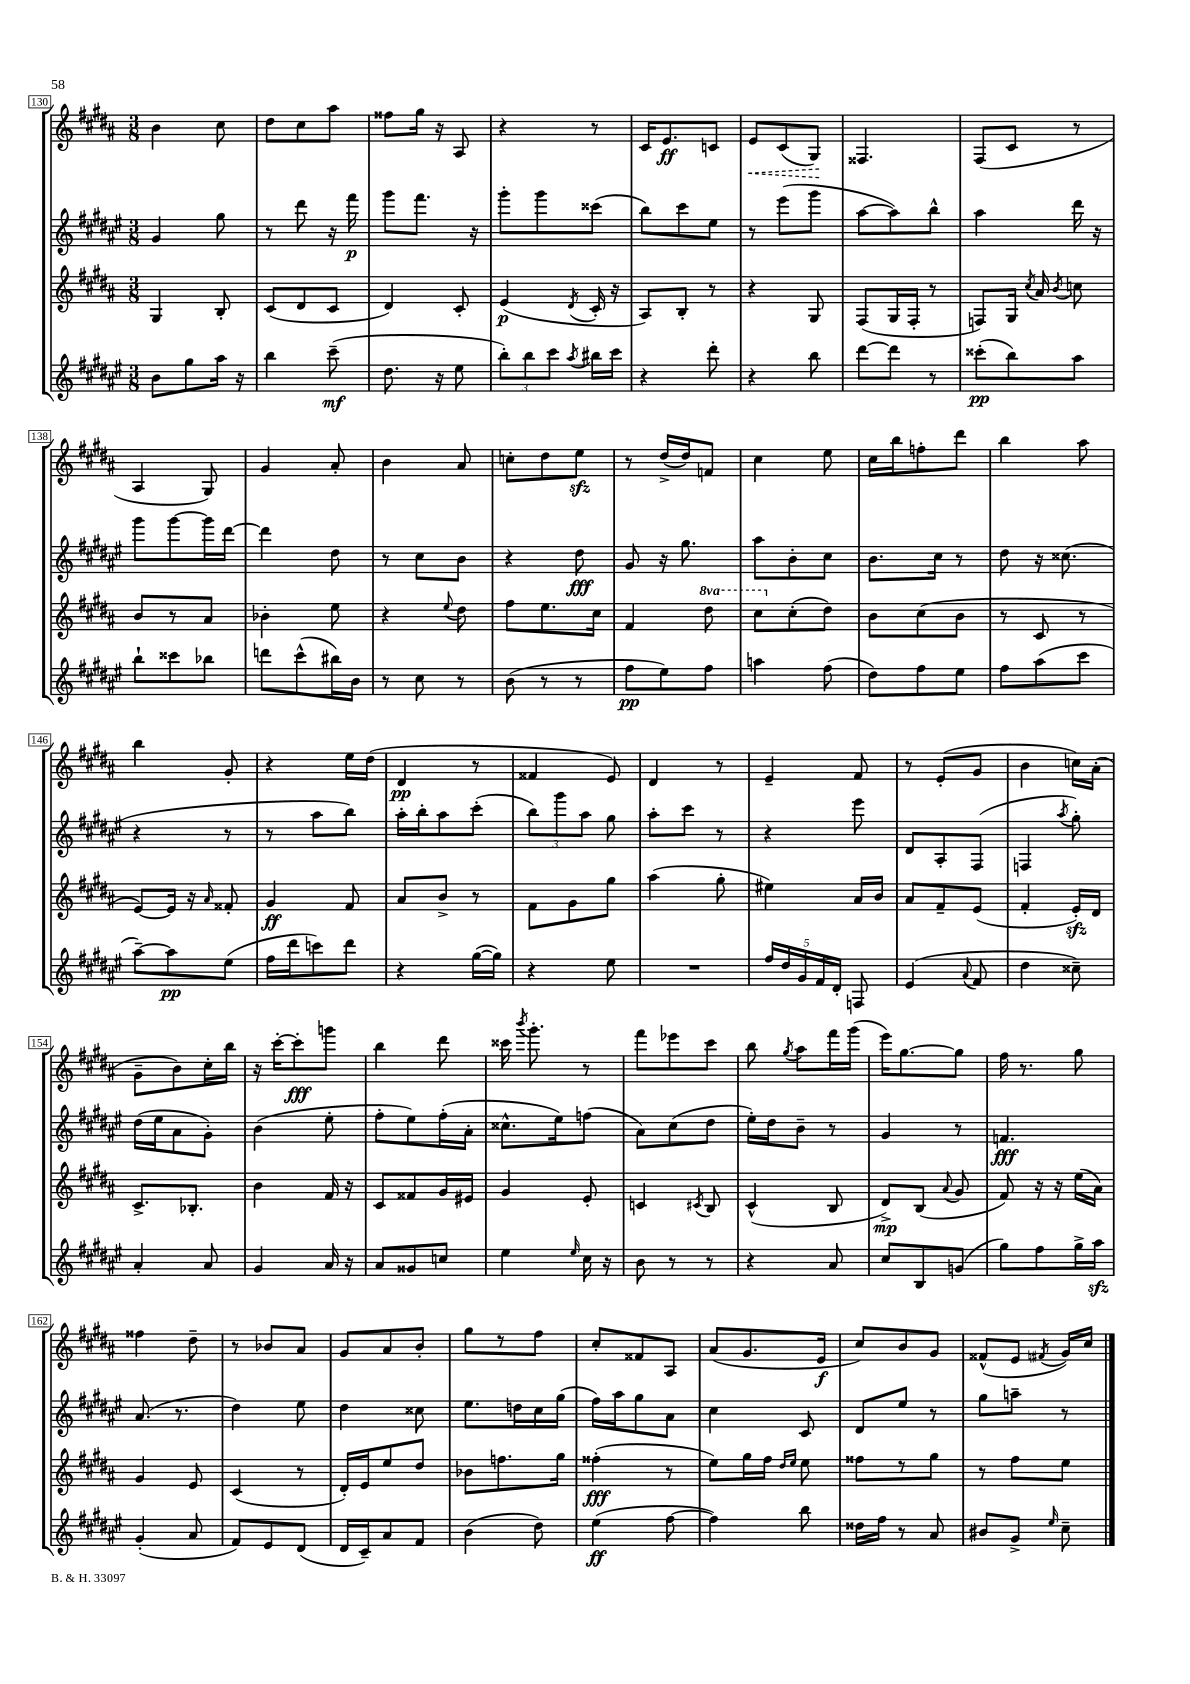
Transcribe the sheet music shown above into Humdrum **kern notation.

**kern	**kern	**kern	**kern
*staff4	*staff3	*staff2	*staff1
*clefG2	*clefG2	*clefG2	*clefG2
*k[f#c#g#d#a#e#]	*k[f#c#g#d#a#]	*k[f#c#g#d#a#e#]	*k[f#c#g#d#a#]
*M3/8	*M3/8	*M3/8	*M3/8
8b	4G#	4g#	4b
8gg#	.	.	.
16aa#	8B'	8gg#	8cc#
16r	.	.	.
=	=	=	=
4bb	(8c#	8r	8dd#
.	8d#	8ddd#	8cc#
(8ccc#~	8c#	16r	8aa#
.	.	16fff#	.
=	=	=	=
8.dd#	4d#)	8ggg#	8ff##
.	.	8.fff#	16gg#
16r	.	.	16r
8ee#	8c#'	.	8A#
.	.	16r	.
=	=	=	=
12bb')	(4e	8ggg#'	4r
12bb	.	.	.
.	.	8ggg#	.
12ccc#	.	.	.
8qaa#	8qd#	.	.
16bb#	16c#'	(8ccc##	8r
16ccc#	16r	.	.
=	=	=	=
4r	8A#)	8bb)	16c#
.	.	.	8.e
.	8B'	8ccc#	.
8ddd#'	8r	8ee#	8c
=	=	=	=
4r	4r	8r	8e
.	.	(8eee#	(8c#
8bb	8G#	8ggg#	8G#)
=	=	=	=
[8ddd#	(8F#	[8aa#	4.F##
8ddd#]	16G#	8aa#])	.
.	16F#'	.	.
8r	8r	8bb^^	.
=	=	=	=
(8ccc##'	8F)	4aa#	(8F#
8bb)	16G#	.	8c#
.	8qcc#	.	.
.	16a#	.	.
.	8qb	.	.
8aa#	8cc	16ddd#	8r
.	.	16r	.
=	=	=	=
8bb`	8b	8ggg#	4A#
8ccc##	8r	[8ggg#	.
8bb-	8a#	16ggg#]	8G#)
.	.	[16ddd#	.
=	=	=	=
8ddd	4b-'	4ddd#]	4g#
(8ccc#^^	.	.	.
16bb#)	8ee	8dd#	8a#'
16b	.	.	.
=	=	=	=
8r	4r	8r	4b
8cc#	.	8cc#	.
.	8qqee	.	.
8r	8dd#	8b	8a#
=	=	=	=
(8b	8ff#	4r	8cc'
8r	8.ee	.	8dd#
8r	.	8dd#	8ee
.	16cc#	.	.
=	=	=	=
8ff#	4f#	8g#	8r
8ee#)	.	16r	(16dd#^
.	.	8.gg#	16dd#)
8ff#	8ddd#	.	8f
=	=	=	=
4aa	8ccc#	8aa#	4cc#
.	(8cc#'	8b'	.
(8ff#	8dd#)	8cc#	8ee
=	=	=	=
8dd#)	8b	8.b	16cc#
.	.	.	16bb
8ff#	(8cc#	.	8ff'
.	.	16cc#	.
8ee#	8b	8r	8ddd#
=	=	=	=
8ff#	8r	8dd#	4bb
(8aa#	8c#	16r	.
.	.	(8.cc##	.
8ccc#	8r	.	8aa#
=	=	=	=
[8aa#~)	[8e)	4r	4bb
8aa#]	16e]	.	.
.	16r	.	.
.	16qqa#	.	.
(8ee#	8f##'	8r	8g#'
=	=	=	=
16ff#	4g#	8r	4r
16ddd#	.	.	.
8ccc)	.	8aa#	.
8ddd#	8f#	8bb)	16ee
.	.	.	(16dd#
=	=	=	=
4r	8a#	16aa#'	4d#
.	.	16bb'	.
.	8b^	8aa#	.
([16gg#	8r	(8ccc#'	8r
16gg#])	.	.	.
=	=	=	=
4r	8f#	12bb)	4f##
.	.	12ggg#	.
.	8g#	.	.
.	.	12aa#	.
8ee#	8gg#	8gg#	8e)
=	=	=	=
4.r	(4aa#	8aa#'	4d#
.	.	8ccc#	.
.	8gg#'	8r	8r
=	=	=	=
20ff#	4ee#)	4r	4e~
20dd#	.	.	.
20g#	.	.	.
20f#	.	.	.
20d#'	.	.	.
8F	16a#	8eee#	8f#
.	16b	.	.
=	=	=	=
(4e#	8a#	8d#	8r
.	8f#~	8A#'	(8e'
8qqa#	.	.	.
8f#	(8e	(8F#	8g#
=	=	=	=
4dd#	4f#'	4F	4b
.	.	8qaa#	.
8cc##~)	16e')	8gg#')	16cc)
.	16d#	.	(16a#'
=	=	=	=
4a#'	8.c#^	(16dd#	8g#~
.	.	16ee#	.
.	.	8a#	8b)
.	8.B-'	.	.
8a#	.	8g#')	16cc#'
.	.	.	16bb
=	=	=	=
4g#	4b	(4b	16r
.	.	.	[16ccc#'
.	.	.	8ccc#']
16a#	16f#	8ee#'	8ggg
16r	16r	.	.
=	=	=	=
8a#	8c#	8ff#'	4bb
8g##	8f##	8ee#)	.
8cc	16g#	(16ff#'	8ddd#
.	16e#	16a#'	.
=	=	=	=
4ee#	4g#	8.cc##^^	16ccc##
.	.	.	8qbbb
.	.	.	8.ggg#'
.	.	16ee#)	.
16qqee#	.	.	.
16cc#	8e'	(8ff	8r
16r	.	.	.
=	=	=	=
8b	4c	8a#)	8fff#
8r	.	(8cc#	8eee-
.	8qc#	.	.
8r	8B	8dd#	8ccc#
=	=	=	=
4r	(4c#^^	16ee#')	8bb
.	.	16dd#	.
.	.	.	8qgg#
.	.	8b~	8aa#
8a#	8B	8r	16fff#
.	.	.	(16ggg#
=	=	=	=
8cc#	8d#^)	4g#	16eee)
.	.	.	[8.gg#
8B	(8B	.	.
.	8qqa#	.	.
(8g	8g#	8r	8gg#]
=	=	=	=
8gg#)	8f#)	4.f	16ff#
.	.	.	8.r
8ff#	16r	.	.
.	16r	.	.
16gg#^	(16ee	.	8gg#
16aa#	16a#)	.	.
=	=	=	=
(4g#'	4g#	(8.a#	4ff##
.	.	8.r	.
8a#	8e	.	8dd#~
=	=	=	=
8f#)	(4c#	4dd#)	8r
8e#	.	.	8b-
(8d#	8r	8ee#	8a#
=	=	=	=
16d#	16d#')	4dd#	8g#
16c#~)	16e	.	.
8a#	8ee	.	8a#
8f#	8dd#	8cc##	8b'
=	=	=	=
(4b	8b-	8.ee#	8gg#
.	8.ff	.	8r
.	.	16dd	.
8dd#)	.	16cc#	8ff#
.	16gg#	(16gg#	.
=	=	=	=
(4ee#	(4ff##'	16ff#)	8cc#'
.	.	16aa#	.
.	.	8gg#	8f##
[8ff#	8r	8a#	8A#
=	=	=	=
4ff#])	8ee)	4cc#	(8a#
.	16gg#	.	8.g#
.	16ff#	.	.
.	16qqdd#	.	.
.	16qqee	.	.
8bb	8ee	8c#	.
.	.	.	16e
=	=	=	=
16dd##	8ff##	8d#	8cc#)
16ff#	.	.	.
8r	8r	8ee#	8b
8a#	8gg#	8r	8g#
=	=	=	=
8b#	8r	8gg#	(8f##^^
8g#^	8ff#	8aa~	8e
16qqee#	.	.	8qf#
8cc#~	8ee	8r	16g#)
.	.	.	16cc#
==	==	==	==
*-	*-	*-	*-
